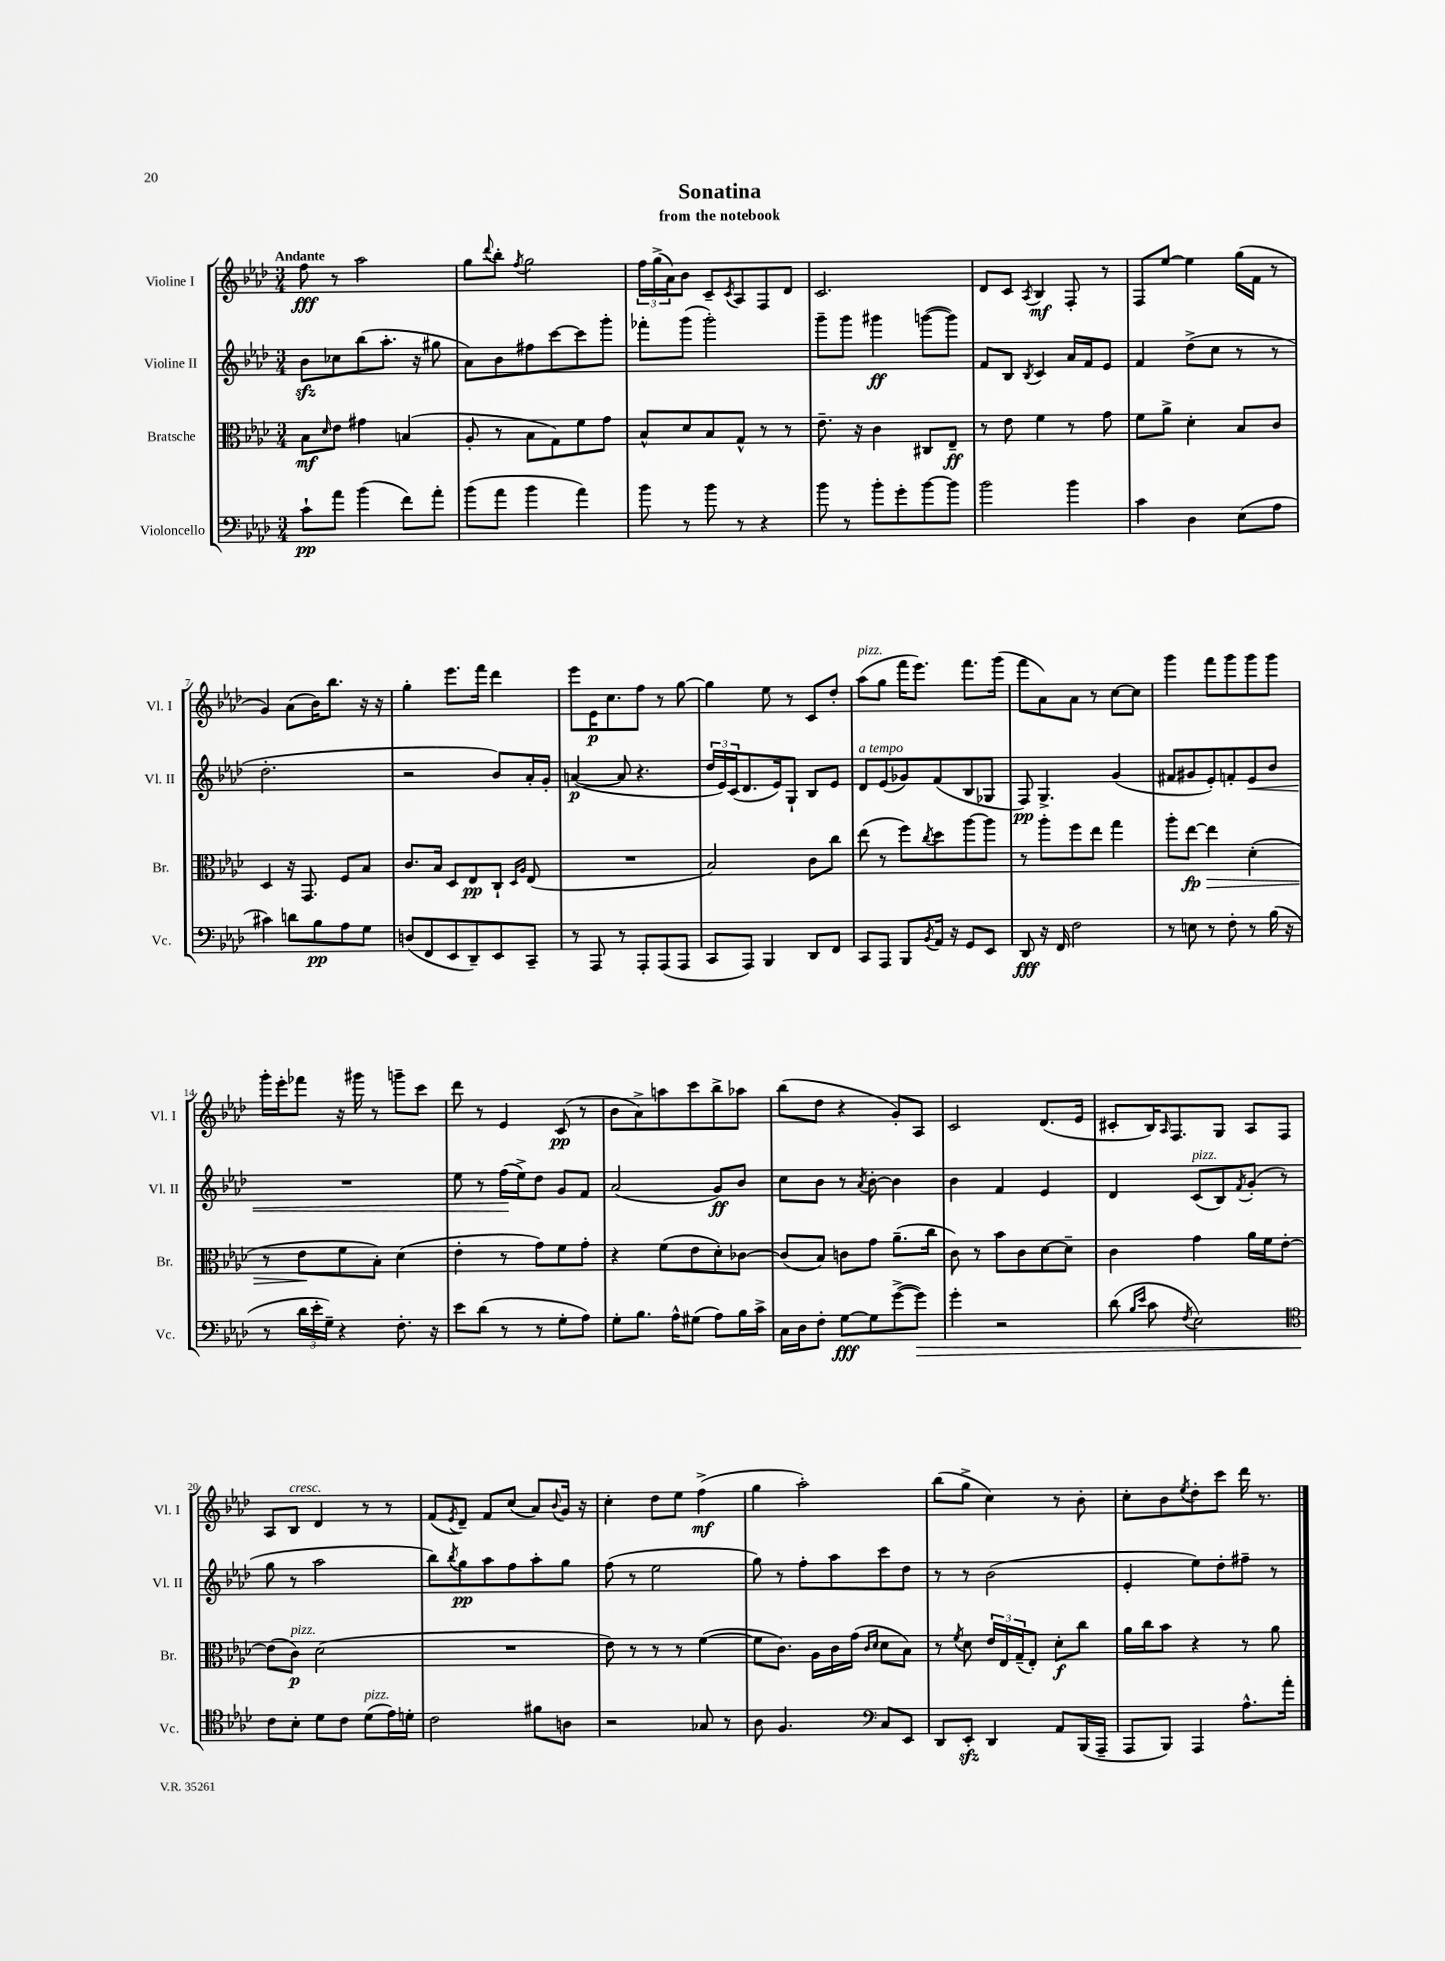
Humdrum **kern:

**kern	**dynam	**kern	**dynam	**kern	**dynam	**kern	**dynam
*part4	*part4	*part3	*part3	*part2	*part2	*part1	*part1
*staff4	*staff4	*staff3	*staff3	*staff2	*staff2	*staff1	*staff1
*I"Violoncello	*	*I"Bratsche	*	*I"Violine II	*	*I"Violine I	*
*I'Vc.	*	*I'Br.	*	*I'Vl. II	*	*I'Vl. I	*
*clefF4	*	*clefC3	*	*clefG2	*	*clefG2	*
*k[b-e-a-d-]	*	*k[b-e-a-d-]	*	*k[b-e-a-d-]	*	*k[b-e-a-d-]	*
*M3/4	*	*M3/4	*	*M3/4	*	*M3/4	*
=1	=1	=1	=1	=1	=1	=1	=1
!	!	!	!	!	!	!LO:TX:a:B:t=Andante	!
8c`\L	pp	8B-\L	mf	8b-zz\L	.	8ff\	fff
.	.	16qqd-/	.	.	.	.	.
8a-\J	.	8e-\J	.	8cc-X\	.	8r	.
(4b-\	.	4g#X\	.	(8bb-\	.	2aa-\	.
.	.	.	.	8.aa-'\J	.	.	.
8f\L)	.	(4Bn/	.	.	.	.	.
.	.	.	.	16r	.	.	.
8a-'\J	.	.	.	8gg#X\	.	.	.
=2	=2	=2	=2	=2	=2	=2	=2
(8b-\L	.	8A-'/	.	8a-\L)	.	8gg\L	.
.	.	.	.	.	.	8qqddd-/	.
8a-\J	.	8r	.	8b-\	.	8bb-'\J	.
.	.	.	.	.	.	8qff/	.
4b-\	.	8B-\L	.	8ff#X\	.	2gg\	.
.	.	8G\)	.	[8ccc\	.	.	.
4a-\)	.	8f\	.	8ccc\]	.	.	.
.	.	8g\J	.	8ggg'\J	.	.	.
=3	=3	=3	=3	=3	=3	=3	=3
8b-\	.	8B-^^/L	.	8fff-X'\L	.	24ff\LL	.
.	.	.	.	.	.	(24gg^\	.
.	.	.	.	.	.	24a-\J)	.
8r	.	8d-/	.	(8ggg\J	.	8b-\J	.
8b-\	.	8B-/	.	2ggg'\)	.	8c~/L	.
.	.	.	.	.	.	8qc/	.
8r	.	8G^^/J	.	.	.	8A-/	.
4r	.	8r	.	.	.	8F/	.
.	.	8r	.	.	.	8d-/J	.
=4	=4	=4	=4	=4	=4	=4	=4
8b-\	.	8.e-~\	.	8ggg~\L	.	2.c/	.
8r	.	.	.	8ggg\J	.	.	.
.	.	16r	.	.	.	.	.
8b-'\L	.	4c\	.	4ggg#X\	ff	.	.
8g'\	.	.	.	.	.	.	.
[8b-\	.	8C#X/L	.	([8gggn\L	.	.	.
8b-\J]	.	8E-~/J	ff	8ggg\J])	.	.	.
=5	=5	=5	=5	=5	=5	=5	=5
2b-\	.	8r	.	8f/L	.	8d-/L	.
.	.	8e-\	.	8B-/J	.	8c/J	.
.	.	.	.	8qB-/	.	8qA-/	.
.	.	4f\	.	4c/	.	4B-/	mf
4b-\	.	8r	.	16a-/LL	.	8F'/	.
.	.	.	.	16f/J	.	.	.
.	.	8g\	.	8e-/J	.	8r	.
=6	=6	=6	=6	=6	=6	=6	=6
4c\	.	8f\L	.	4f/	.	8F/L	.
.	.	8a-^\J	.	.	.	[8ee-/J	.
4D-\	.	4d-'\	.	(8dd-^\L	.	4ee-\]	.
.	.	.	.	8cc\J	.	.	.
(8E-\L	.	8B-/L	.	8r	.	(16gg\LL	.
.	.	.	.	.	.	16f\JJ	.
8A-\J	.	8c/J	.	8r	.	8r	.
!!LO:LB:g=z
=7	=7	=7	=7	=7	=7	=7	=7
4c#X\)	.	4D-/	.	2.dd-'\	.	4g/)	.
8dn\L	.	16r	.	.	.	(8a-\L	.
.	.	8.GG/	.	.	.	.	.
8B-\	pp	.	.	.	.	16b-\K)	.
.	.	.	.	.	.	8.bb-\J	.
8A-\	.	8F/L	.	.	.	.	.
8G\J	.	8B-/J	.	.	.	16r	.
.	.	.	.	.	.	16r	.
=8	=8	=8	=8	=8	=8	=8	=8
(8Dn/L	.	8.c/L	.	2r	.	4gg'\	.
8FF/	.	.	.	.	.	.	.
.	.	16B-/Jk	.	.	.	.	.
8EE-/	.	8D-/L	.	.	.	8.eee-\L	.
8DD-~/)	.	8E-/	pp	.	.	.	.
.	.	.	.	.	.	16fff\Jk	.
8EE-/	.	8C`/J	.	8b-/L)	.	4ddd-\	.
.	.	16qqD-/LL	.	.	.	.	.
.	.	16qqA-/JJ	.	.	.	.	.
8CC~/J	.	(8E-/	.	16a-'/L	.	.	.
.	.	.	.	16g'/JJ	.	.	.
=9	=9	=9	=9	=9	=9	=9	=9
8r	.	2.r	.	([4an/	p	8eee-\L	.
8AAA-/	.	.	.	.	.	16e-\K	p
.	.	.	.	.	.	8.cc\	.
8r	.	.	.	8a/]	.	.	.
8AAA-'/L	.	.	.	4.r	.	8ff\J	.
(8AAA-/	.	.	.	.	.	8r	.
8AAA-/J	.	.	.	.	.	[8gg\	.
=10	=10	=10	=10	=10	=10	=10	=10
8CC/L	.	2B-/)	.	24dd-/LL	.	4gg\]	.
.	.	.	.	24e-/)	.	.	.
.	.	.	.	(24c/J	.	.	.
8AAA-/J)	.	.	.	8.d-/	.	.	.
4BBB-/	.	.	.	.	.	8ee-\	.
.	.	.	.	16e-/k)	.	.	.
.	.	.	.	8G`/J	.	8r	.
8DD-/L	.	8c\L	.	8B-/L	.	8c/L	.
8FF/J	.	8cc\J	.	8e-/J	.	8dd-'/J	.
=11	=11	=11	=11	=11	=11	=11	=11
!	!	!	!	!	!	!LO:TX:a:i:t=pizz.	!
!	!	!	!	!LO:TX:a:i:t=a tempo	!	!	!
8CC/L	.	(8ee-\	.	8d-/L	.	(8aa-\L	.
8AAA-/J	.	8r	.	(8e-/	.	8gg\J	.
8BBB-/L	.	8ff\L)	.	8g-X/)	.	16fff\KL	.
.	.	.	.	.	.	8.eee-\J)	.
8qBB-/	.	8qcc/	.	.	.	.	.
16AA-/Jk	.	8dd-\	.	(8f/	.	.	.
16r	.	.	.	.	.	.	.
8GG/L	.	[8aa-\	.	8B-/	.	8.fff\L	.
8EE-/J	.	8aa-\J]	.	8G-X/J	.	.	.
.	.	.	.	.	.	(16ggg\Jk	.
=12	=12	=12	=12	=12	=12	=12	=12
8DD-/	fff	8r	.	8F/)	pp	8fff\L	.
16r	.	8aa-'\L	.	4.G^/	.	8a-\)	.
16FF/	.	.	.	.	.	.	.
2F\	.	8ff\	.	.	.	8a-\J	.
.	.	8ee-\J	.	.	.	8r	.
.	.	4gg\	.	(4g/	.	[8cc\L	.
.	.	.	.	.	.	8cc\J]	.
=13	=13	=13	=13	=13	=13	=13	=13
8r	.	8aa-'\L	.	8f#X/L	.	4ggg\	.
!	!	!	!LO:HP:b	!	!	!	!
8En\	.	[8ee-\J	> fp	8g#X/	.	.	.
8r	.	4ee-\]	.	8e-'/)	.	8fff\L	.
8F'\	.	.	.	8fn'/	.	8ggg\	.
!	!	!	!	!	!LO:HP:b	!	!
8r	.	(4d-'\	.	8e-/	<	8ggg\	.
(16B-\	.	.	.	8b-/J	.	8ggg\J	.
16r	.	.	.	.	.	.	.
!!LO:LB:g=z
=14	=14	=14	=14	=14	=14	=14	=14
8r	.	8r	.	2.r	.	16ggg'\LL	.
.	.	.	.	.	.	16eee-'\J	.
24d-\LL	.	8e-\L	.	.	.	8fff-X\J	.
24e-'\	.	.	.	.	.	.	.
24G~\JJ)	.	.	.	.	.	.	.
4r	.	8f\	]	.	.	16r	.
.	.	.	.	.	.	16ggg#X\	.
.	.	8B-'\J)	.	.	.	8r	.
8.F'\	.	(4d-\	.	.	.	8gggn~\L	.
.	.	.	.	.	.	8ccc\J	.
16r	.	.	.	.	.	.	.
=15	=15	=15	=15	=15	=15	=15	=15
8e-\L	.	4e-'\	.	8ee-\	.	8ddd-\	.
(8d-\J	.	.	.	8r	.	8r	.
8r	.	8r	.	(16ff\LL	.	4e-/	.
.	.	.	.	16ee-^\J)	[	.	.
8r	.	8g\L)	.	8dd-\J	.	.	.
8G'\L	.	8f\	.	8g/L	.	(8c/	pp
8A-\J)	.	8g'\J	.	8f/J	.	8r	.
=16	=16	=16	=16	=16	=16	=16	=16
8G'\L	.	4r	.	(2a-/	.	8b-\L	.
8.B-\J	.	.	.	.	.	8a-^\)	.
.	.	(8f\L	.	.	.	8aan\	.
16A-^^\KL	.	.	.	.	.	.	.
(8G#X\J	.	8e-\	.	.	.	8ccc\	.
8A-\L)	.	8d-'\)	.	8g/L)	ff	8bb-^\	.
16B-\L	.	[8c-X\J	.	8b-/J	.	8aa-X\J	.
16c^\JJ	.	.	.	.	.	.	.
=17	=17	=17	=17	=17	=17	=17	=17
16C\LL	.	(8c-/L]	.	8cc\L	.	(8bb-\L	.
16D-\J	.	.	.	.	.	.	.
8F'\J	.	8B-/J)	.	8b-\J	.	8dd-\J	.
[8G\L	fff	8cn\L	.	8r	.	4r	.
.	.	.	.	8qa-/	.	.	.
8G\]	.	8g\J	.	[8b-'\	.	.	.
([8g^\	.	(8.a-~\L	.	4b-\]	.	8g'/L)	.
!	!LO:HP:b	!	!	!	!	!	!
8g\J])	>	.	.	.	.	8A-/J	.
.	.	16cc\Jk	.	.	.	.	.
=18	=18	=18	=18	=18	=18	=18	=18
4g'\	.	8c\)	.	4b-\	.	2c/	.
.	.	8r	.	.	.	.	.
2r	.	8b-\L	.	4f/	.	.	.
.	.	8c\	.	.	.	.	.
.	.	[8d-\	.	4e-/	.	(8.d-/L	.
.	.	8d-~\J]	.	.	.	.	.
.	.	.	.	.	.	16e-/Jk	.
=19	=19	=19	=19	=19	=19	=19	=19
(8d-\	.	4c\	.	4d-/	.	8c#X'/L	.
16qqB-/LL	.	.	.	.	.	.	.
16qqe-/JJ	.	.	.	.	.	.	.
8c\	.	.	.	.	.	16B-/K)	.
.	.	.	.	.	.	16qqA-/	.
.	.	.	.	.	.	8.F/	.
8qF/	.	.	.	.	.	.	.
!	!	!	!	!LO:TX:a:i:t=pizz.	!	!	!
2E-\)	.	4g\	.	(8c/L	.	.	.
.	.	.	.	8B-/)	.	8G/J	.
.	.	.	.	8qf/	.	.	.
.	.	16a-\LL	.	(8g'/J	.	8A-/L	.
.	.	16f\J	.	.	.	.	.
.	.	[8e-'\J	.	8r	.	8F/J	.
!!LO:LB:g=z
=20	=20	=20	=20	=20	=20	=20	=20
*clefC4	*	*	*	*	*	*	*
8c\L	.	(8e-\L]	.	8gg\	.	8A-/L	.
!	!	!	!	!	!	!LO:TX:a:i:t=cresc.	!
!	!	!LO:TX:a:i:t=pizz.	!	!	!	!	!
8B-'\J	]	8c\J)	p	8r	.	8B-/J	.
8d-\L	.	(2d-\	.	2aa-\	.	4d-/	.
8c\J	.	.	.	.	.	.	.
!LO:TX:a:i:t=pizz.	!	!	!	!	!	!	!
(8d-\L	.	.	.	.	.	8r	.
16e-\L)	.	.	.	.	.	8r	.
16dn'\JJ	.	.	.	.	.	.	.
=21	=21	=21	=21	=21	=21	=21	=21
2c\	.	2.r	.	8bb-\L)	.	(8f/L	.
.	.	.	.	8qbb-/	.	8qe-/	.
.	.	.	.	8gg\	pp	8d-~/J)	.
.	.	.	.	8aa-\	.	8f/L	.
.	.	.	.	8ff\	.	(8cc/J	.
8f#X\L	.	.	.	8aa-'\	.	8a-/L)	.
.	.	.	.	.	.	8qqb-/	.
8An\J	.	.	.	8gg\J	.	16g/Jk	.
.	.	.	.	.	.	16r	.
=22	=22	=22	=22	=22	=22	=22	=22
2r	.	8e-\)	.	(8ff\	.	4cc'\	.
.	.	8r	.	8r	.	.	.
.	.	8r	.	2ee-\	.	8dd-\L	.
.	.	8r	.	.	.	8ee-\J	.
8G-X/	.	([4f\	.	.	.	(4ff^\	mf
8r	.	.	.	.	.	.	.
=23	=23	=23	=23	=23	=23	=23	=23
8A-\	.	8f\L]	.	8gg\)	.	4gg\	.
4.F/	.	8.c\J)	.	8r	.	.	.
.	.	.	.	8ff'\L	.	2aa-'\)	.
.	.	16A-\LL	.	.	.	.	.
.	.	16c\	.	8aa-\	.	.	.
.	.	(16g\JJ	.	.	.	.	.
*clefF4	*	*	*	*	*	*	*
.	.	16qqc/LL	.	.	.	.	.
.	.	16qqd-/JJ	.	.	.	.	.
8C/L	.	8d-\L	.	8ccc\	.	.	.
8EE-/J	.	8B-\J)	.	8dd-\J	.	.	.
=24	=24	=24	=24	=24	=24	=24	=24
8DD-/L	.	8r	.	8r	.	(8bb-\L	.
.	.	8qf/	.	.	.	.	.
8EE-zz'/J	.	8d-\	.	8r	.	8gg^\J	.
4DD-/	.	24e-/LL	.	(2b-\	.	4cc\)	.
.	.	24E-/	.	.	.	.	.
.	.	(24G~/J	.	.	.	.	.
.	.	8E-'/J)	.	.	.	.	.
8AA-/L	.	8d-'\L	f	.	.	8r	.
(16BBB-/L	.	8cc\J	.	.	.	8b-'\	.
16AAA-~/JJ	.	.	.	.	.	.	.
=25	=25	=25	=25	=25	=25	=25	=25
8AAA-/L	.	16a-\LL	.	4e-'/	.	8cc'\L	.
.	.	16cc\J	.	.	.	.	.
8BBB-/J)	.	8b-\J	.	.	.	8b-\	.
.	.	.	.	.	.	8qee-/	.
4AAA-/	.	4r	.	8ee-\L)	.	8dd-'\	.
.	.	.	.	8dd-'\	.	8ccc\J	.
8.A-^^\L	.	8r	.	8ff#X~\J	.	16ddd-\	.
.	.	.	.	.	.	8.r	.
.	.	8a-\	.	8r	.	.	.
16a-'\Jk	.	.	.	.	.	.	.
==	==	==	==	==	==	==	==
*-	*-	*-	*-	*-	*-	*-	*-
